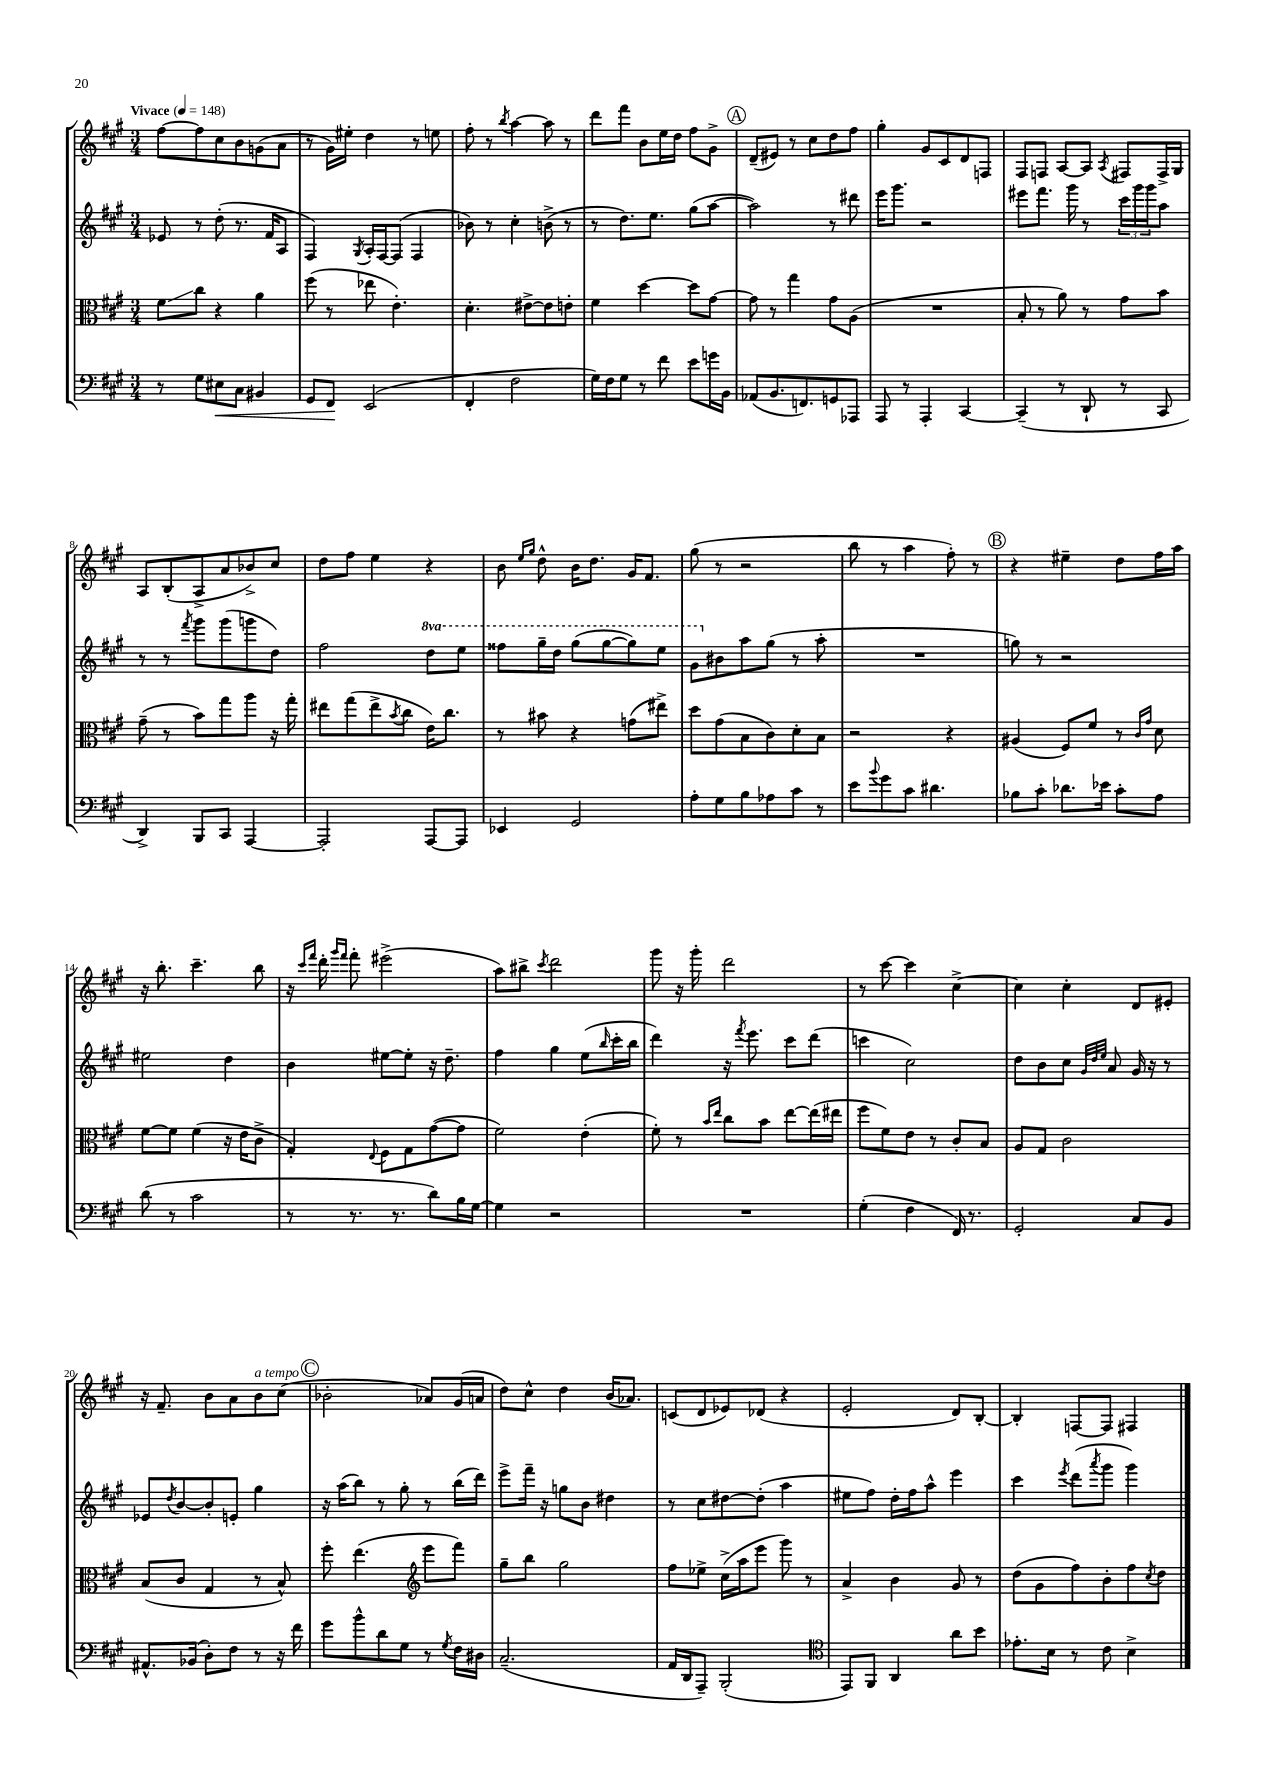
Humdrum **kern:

**kern	**kern	**kern	**kern
*staff4	*staff3	*staff2	*staff1
*clefF4	*clefC3	*clefG2	*clefG2
*k[f#c#g#]	*k[f#c#g#]	*k[f#c#g#]	*k[f#c#g#]
*M3/4	*M3/4	*M3/4	*M3/4
*MM148	*MM148	*MM148	*MM148
8r	8f#\L	8e-/	[8ff#\L
8G#\L	8cc#\J	8r	8ff#\]
8E#\	4r	(8dd'\	8cc#\
8C#\J	.	8.r	8b\
4BB#/	4a\	.	(8g\
.	.	16f#/LK	.
.	.	8A/J	8a\J
=	=	=	=
8GG#/L	(8ff#\	4F#/)	8r
8FF#/J	8r	.	16g#\LL)
.	.	.	16ee#'\JJ
.	.	8qG#/	.
(2EE/	8ee-\	16A'/LL	4dd\
.	.	[16F#/J	.
.	4.e'\)	(8F#/]J	.
.	.	4F#/	8r
.	.	.	8ee\
=	=	=	=
4FF#'/	4.d'\	8b-\)	8ff#'\
.	.	8r	8r
.	.	.	8qbb/
2F#\	.	4cc#'\	[4aa\
.	[8e#^\L	.	.
.	8e#\]	(8b^\	8aa\]
.	8e'\J	8r	8r
=	=	=	=
16G#\LL)	4f#\	8r	8ddd\L
16F#\J	.	.	.
8G#\J	.	8.dd\L)	8fff#\J
8r	[4dd\	.	8b\L
.	.	8.ee\J	.
8f#\	.	.	16ee\L
.	.	.	16dd\JJ
8e\L	8dd\]L	(8gg#\L	8ff#\L
16g\L	[8g#\J	[8aa\J	8g#^\J
16BB\JJ	.	.	.
=	=	=	=
(8AA-/L	8g#\]	2aa\])	(8d~/L
8.BB/	8r	.	8e#/J)
.	4gg#\	.	8r
8.FF/)	.	.	.
.	.	.	8cc#\L
8GG/	8g#\L	8r	8dd\
8AAA-/J	(8A\J	8ddd#\	8ff#\J
=	=	=	=
8AAA/	2.r	16eee\LK	4gg#'\
.	.	8.ggg#\J	.
8r	.	.	.
4AAA'/	.	2r	8g#/L
.	.	.	8c#/
[4CC#/	.	.	8d/
.	.	.	8F/J
=	=	=	=
(4CC#~/]	8B'/	8eee#\L	8F#/L
.	8r	8.fff#\J	8F/J
8r	8a\)	.	[8A/L
.	.	16ggg#\	.
8DD`/	8r	8r	8A/]J
.	.	.	8qA/
8r	8g#\L	24ccc#\LL	8F#/L
.	.	24ggg#\	.
.	.	24ggg#\J	.
8CC#/	8b\J	8aa\J	16F#^/L
.	.	.	16G#/JJ
=	=	=	=
4DD^/)	(8g#~\	8r	8A/L
.	8r	8r	(8B'/
.	.	8qfff#/	.
8BBB/L	8b\L)	8ggg#\L	8A^/
8CC#/J	8gg#\	(8ggg#\	8a/
[4AAA/	8aa\J	8ggg\	8b-^/)
.	16r	8dd\J)	8cc#/J
.	16gg#'\	.	.
=	=	=	=
2AAA'/]	8ee#\L	2ff#\	8dd\L
.	(8gg#\	.	8ff#\J
.	8ee#^\	.	4ee\
.	8qb/	.	.
.	8cc#\J	.	.
[8AAA/L	16e\LK)	8ddd\L	4r
.	8.cc#\J	.	.
8AAA/]J	.	8eee\J	.
=	=	=	=
4EE-/	8r	8fff##\L	8b\
.	.	.	16qqee/LL
.	.	.	16qqgg#/JJ
.	8b#\	16ggg#~\L	8dd^^\
.	.	16ddd\JJ	.
2GG#/	4r	(8ggg#\L	16b\LK
.	.	.	8.dd\J
.	.	[8ggg#\	.
.	(8g\L	8ggg#\])	16g#/LK
.	.	.	8.f#/J
.	8ee#^\J)	8eee\J	.
=	=	=	=
8A'\L	8dd\L	8gg#\L	(8gg#\
8G#\	(8g#\	8b#\	8r
8B\	8B\	8aa\	2r
8A-\	8c#\)	(8gg#\J	.
8c#\J	8d'\	8r	.
8r	8B\J	8aa'\	.
=	=	=	=
8e\L	2r	2.r	8bb\
8qqb/	.	.	.
8g#\	.	.	8r
8c#\J	.	.	4aa\
4.d#\	.	.	.
.	4r	.	8ff#'\)
.	.	.	8r
=	=	=	=
8B-\L	(4A#/	8gg\)	4r
8c#'\J	.	8r	.
8.d-\L	8F#/L)	2r	4ee#~\
.	8f#/J	.	.
16e-\Jk	.	.	.
8c#'\L	8r	.	8dd\L
.	16qqc#/LL	.	.
.	16qqg#/JJ	.	.
8A\J	8d\	.	16ff#\L
.	.	.	16aa\JJ
=	=	=	=
(8d\	[8f#\L	2ee#\	16r
.	.	.	8.bb'\
8r	8f#\]J	.	.
2c#\	(4f#\	.	4.ccc#~\
.	16r	4dd\	.
.	16e\LK	.	.
.	8c#^\J	.	8bb\
=	=	=	=
8r	4G#'/)	4b\	16r
.	.	.	16qqccc#/LL
.	.	.	16qqfff#/JJ
.	.	.	16ddd'\
.	.	.	16qqggg#/LL
.	.	.	16qqfff#/JJ
8.r	.	.	8fff#'\
.	8qqE/	.	.
.	8F#\L	[8ee#\L	(2eee#^\
8.r	.	.	.
.	8G#\	8ee#'\]J	.
8d\L)	([8g#\	16r	.
.	.	8.dd~\	.
16B\L	8g#\]J	.	.
[16G#\JJ	.	.	.
=	=	=	=
4G#\]	2f#\)	4ff#\	8aa\L)
.	.	.	8bb#^\J
.	.	.	8qccc#/
2r	.	4gg#\	2ddd\
.	(4e'\	(8ee\L	.
.	.	16qqbb/	.
.	.	16ccc#'\L	.
.	.	16bb\JJ	.
=	=	=	=
2.r	8f#'\)	4ddd\)	8ggg#\
.	8r	.	16r
.	.	.	16ggg#'\
.	16qqb/LL	.	.
.	16qqee/JJ	.	.
.	8cc#\L	16r	2ddd\
.	.	8qfff#/	.
.	.	8.eee\	.
.	8b\J	.	.
.	[8ee\L	8ccc#\L	.
.	(16ee\]L	(8ddd\J	.
.	16ee#\JJ	.	.
=	=	=	=
(4G#'\	8ff#\L	4ccc\	8r
.	8f#\)	.	[8ccc#\
4F#\	8e\J	2cc#\)	4ccc#\]
.	8r	.	.
16FF#/)	8c#'/L	.	[4cc#^\
8.r	.	.	.
.	8B/J	.	.
=	=	=	=
2GG#'/	8A/L	8dd\L	4cc#\]
.	8G#/J	8b\	.
.	2c#\	8cc#\J	4cc#'\
.	.	32qqg#/LLL	.
.	.	32qqdd/	.
.	.	32qqee/JJJ	.
.	.	8a/	.
8C#/L	.	16g#/	8d/L
.	.	16r	.
8BB/J	.	8r	8e#'/J
=	=	=	=
8.AA#^^/L	(8B/L	8e-/L	16r
.	.	.	8.f#~/
.	.	8qdd/	.
.	8c#/J	[8b/	.
(16BB-/Jk	.	.	.
8D'\L)	4G#/	8b'/]	8b\L
8F#\J	.	8e'/J	8a\
8r	8r	4gg#\	8b\
16r	8B^^/)	.	(8cc#\J
16f#\	.	.	.
=	=	=	=
8g#\L	8ff#'\	16r	2b-'\
.	.	(16aa\LK	.
8b^^\	(4.ee\	8bb\J)	.
8d\	.	8r	.
8G#\J	.	8gg#'\	.
*	*clefG2	*	*
8r	8eee\L	8r	8a-/L)
8qG#/	.	.	.
16F#\LL	8fff#\J)	(16bb\LL	(16g#/L
16D#\JJ	.	16ddd\JJ)	16a/JJ
=	=	=	=
(2.C#~/	8gg#~\L	8eee^\L	8dd\L)
.	8bb\J	16fff#~\Jk	8cc#^^\J
.	.	16r	.
.	2gg#\	8gg\L	4dd\
.	.	8b\J	.
.	.	4dd#\	(16b/LK
.	.	.	8.a-/J)
=	=	=	=
16AA/LL	8ff#\L	8r	(8c/L
16DD/J	.	.	.
8AAA~/J)	8ee-^\J	8cc#\L	8d/
(2BBB'/	(16cc#^\LL	[8dd#\	8e-/)
.	16aa\J	.	.
.	8eee\J	(8dd#'\]J	(8d-/J
.	8ggg#\)	4aa\	4r
.	8r	.	.
=	=	=	=
*clefC4	*	*	*
8EE/L)	4a^/	8ee#\L	2e'/
8FF#/J	.	8ff#\J)	.
4AA/	4b\	16dd'\LL	.
.	.	16ff#\J	.
.	.	8aa^^\J	.
8a\L	8g#/	4eee\	8d/L)
8b\J	8r	.	[8B'/J
=	=	=	=
8.e-'\L	(8dd\L	4ccc#\	4B'/]
.	8g#\	.	.
16B\Jk	.	.	.
.	.	8qeee/	.
8r	8ff#\)	(8ddd\L	[8F/L
.	.	8qaaa/	.
8c#\	8b'\	8ggg#\J	8F/]J
4B^\	8ff#\	4ggg#\)	4F#/
.	8qcc#/	.	.
.	8dd\J	.	.
==	==	==	==
*-	*-	*-	*-
